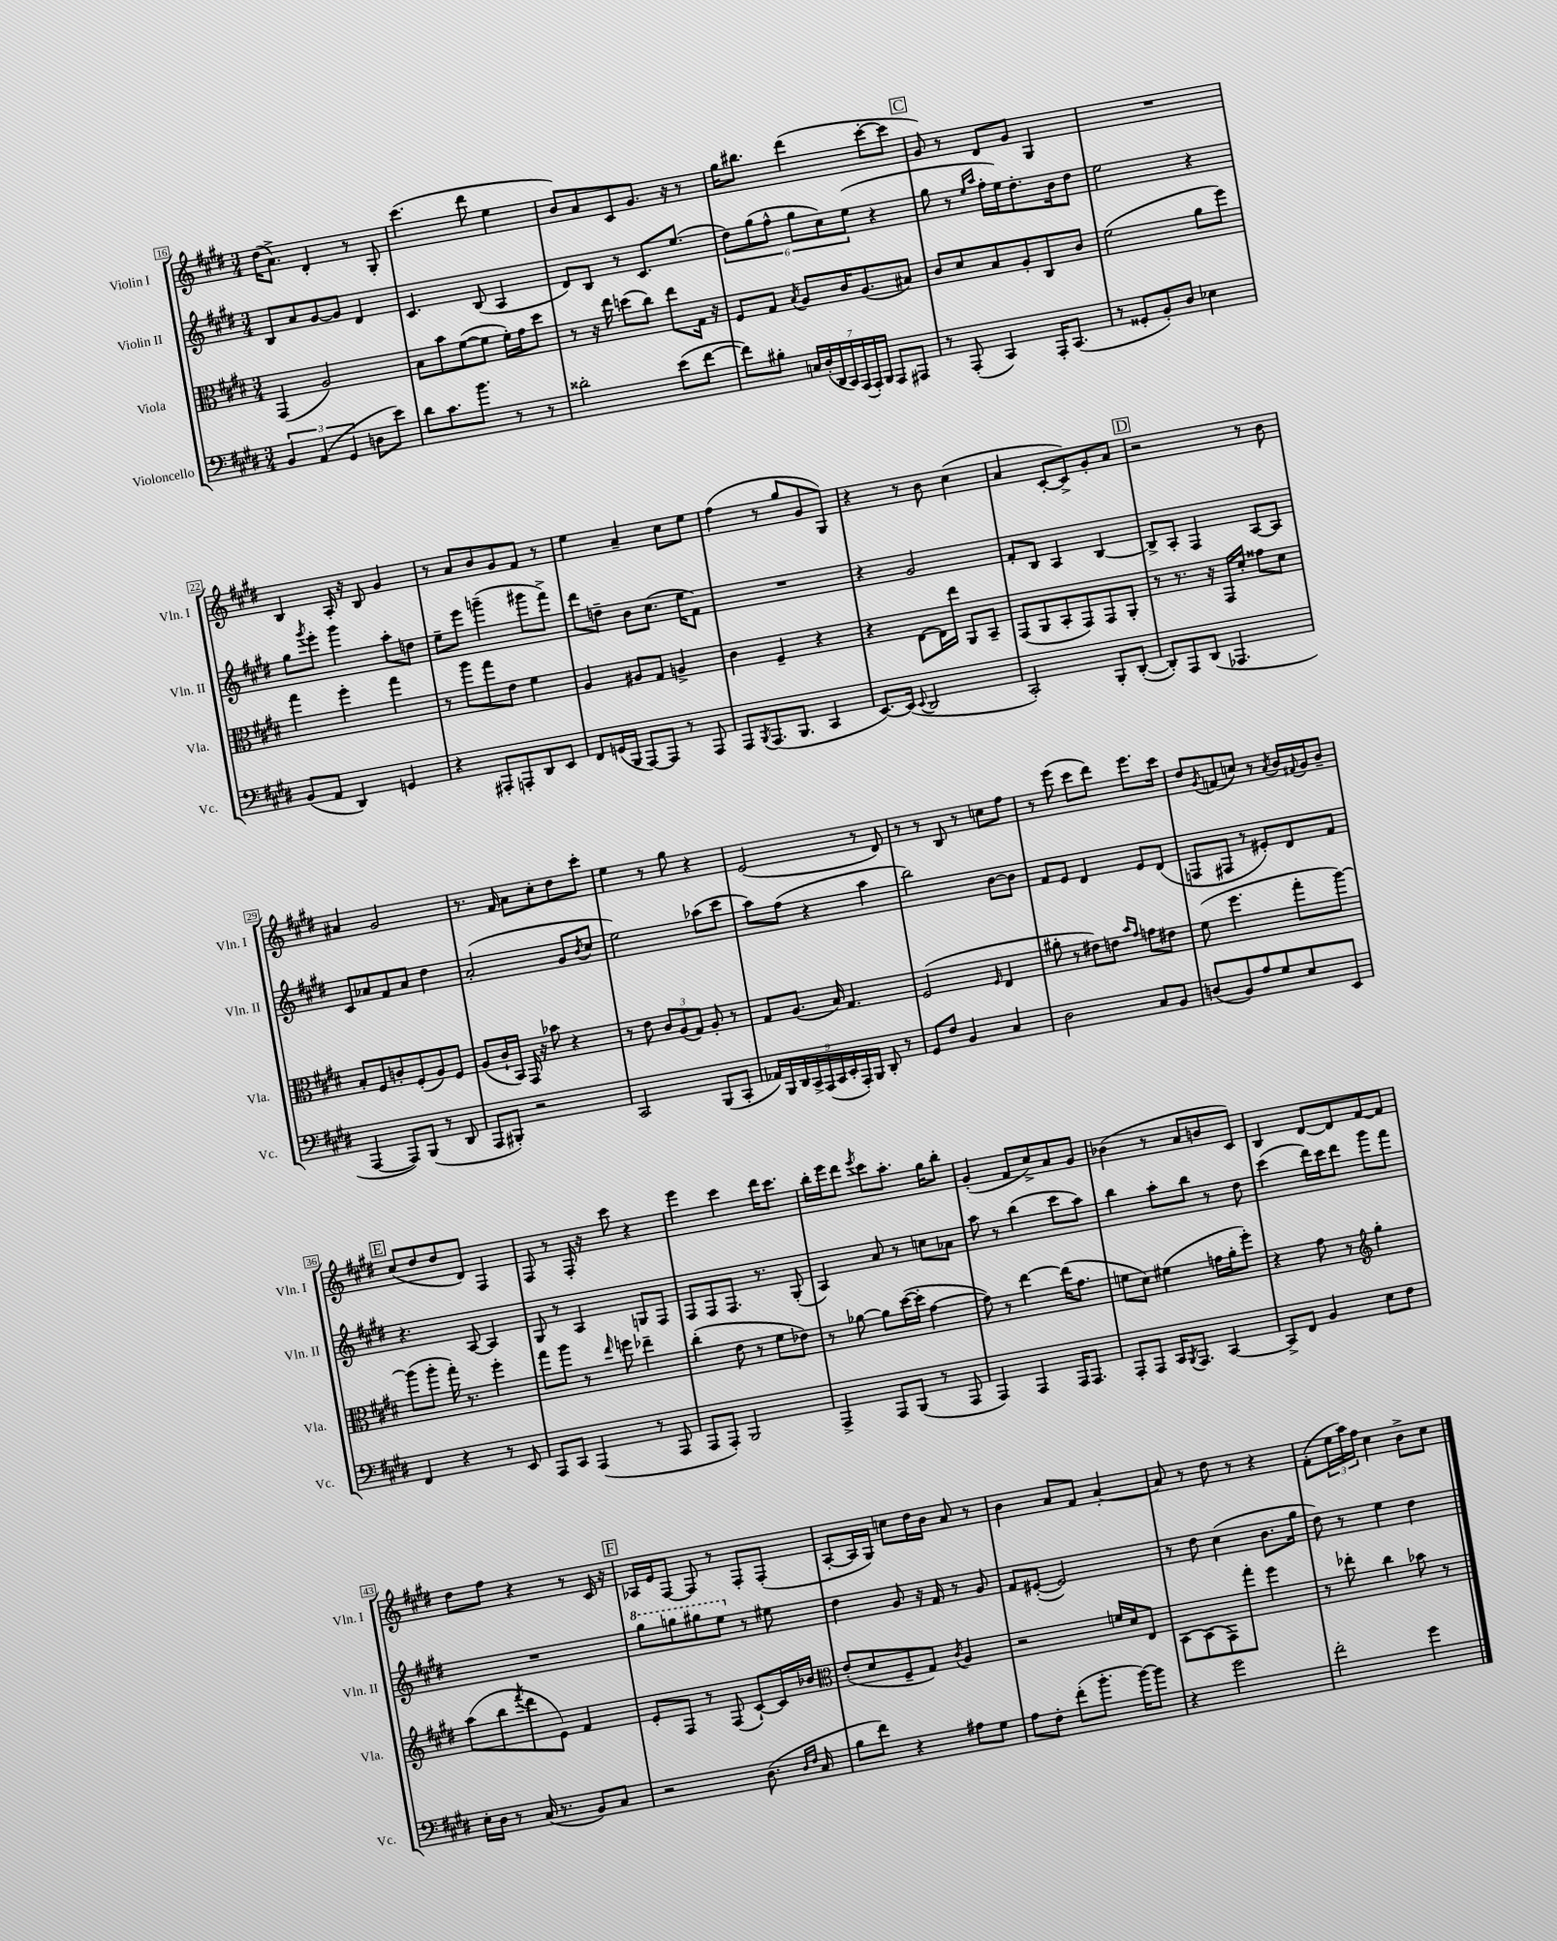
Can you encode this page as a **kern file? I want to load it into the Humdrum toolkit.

**kern	**kern	**kern	**kern
*staff4	*staff3	*staff2	*staff1
*clefF4	*clefC3	*clefG2	*clefG2
*k[f#c#g#d#]	*k[f#c#g#d#]	*k[f#c#g#d#]	*k[f#c#g#d#]
*M3/4	*M3/4	*M3/4	*M3/4
6BB/	(4GG#/	8B/L	(16dd#\LK
.	.	.	8.a^\J)
.	.	8a/	.
(6AA/	.	.	.
.	2A/)	[8g#/	4d#'/
6GG#/	.	.	.
.	.	8g#/]J	.
8D\L	.	4d#/	8r
8e\J)	.	.	8G#'/
=	=	=	=
8d#\L	8B\L	4.c#/	(4.ccc#\
8.c#\	8b\	.	.
.	([8f#\	.	.
8.b\J	.	.	.
.	8f#\]J	(8B/	8ddd#\
8r	16f#'\LL)	4A/	4ee\
.	16g#\J	.	.
8r	8dd#\J	.	.
=	=	=	=
2d##'\	8r	8d#/L)	8b/L)
.	16r	8B/J	8a/
.	16ee\	.	.
.	(8dd\L	8r	8c#/
.	8cc#\J)	8.c#/L	8.g#/J
(8e\L	8ee\L	.	.
.	.	(8.ee/J	16r
[8f#\J	16G#\Jk	.	8r
.	16r	.	.
=	=	=	=
8f#\]L)	8F#/L	12dd#\L)	16gg#\LK
.	.	.	8.bb#\J
.	.	(12gg#\	.
8B#'\J	8G#/J	.	.
.	.	12ff#^^\J	.
.	8qB/	.	.
28C/LL	8A/L	12gg#\L	(4ddd#\
(28D#'/	.	.	.
28DD#/	.	.	.
.	.	12cc#\)	.
28CC#/)	.	.	.
.	16c#/K	.	.
(28AAA/	.	.	.
.	.	(12ee\J	.
28AAA'/)	.	.	.
.	(8.A/	.	.
28BBB/JJ	.	.	.
8AAA/L	.	4r	[8ccc#'\L
8AAA#/J	8B#/J)	.	8ccc#\]J
=	=	=	=
8r	8c#/L	8gg#\	8g#/)
(8AAA'/	8d#/	8r	8r
.	.	16qqee/LL	.
.	.	16qqaa/JJ	.
4CC#/)	8B/	16ff#'\LL	8d#/L
.	.	16ee\J)	.
.	8A'/	8.dd#'\	8g#/J
16AAA'/LK	8C#/	.	4G#/
(8.CC#/J	.	16b\k	.
.	8c#/J	8dd#\J	.
=	=	=	=
8r	(2f#\	2ee\	2.r
8GG##'/L	.	.	.
8BB'/)	.	.	.
8D#/J	.	.	.
4E-\	8a\L	4r	.
.	8ff#\J)	.	.
=	=	=	=
(8BB/L	4gg#\	8gg#\L	4B/
.	.	8qggg#/	.
8AA/J	.	8eee'\J	.
4DD#/)	4ff#'\	4ggg#\	16A'/
.	.	.	16r
.	.	.	8B/
4GG/	4gg#\	8aa'\L	4g#/
.	.	8dd\J	.
=	=	=	=
4r	8r	8ee~\L	8r
.	8aa\L	8eee\J	8a/L
8AAA#'/L	8gg#\	(4ggg~\	8b/
8AAA'/	8e\J	.	8g#/
8DD#/	4f#\	8ggg#\L	8f#/J
8EE/J	.	8fff#^\J)	8r
=	=	=	=
8FF#/L	4A/	8ddd#\L	4ee\
(16GG/L	.	8dd~\J	.
16BBB/JJ	.	.	.
[8AAA/L)	8A#/L	8b\L	4a~/
8AAA/]J	8G#/J	(8.cc#\J	.
8r	4A^/	.	8cc#\L
.	.	16ee\LK	.
8AAA/	.	8f#\J)	8ee\J
=	=	=	=
8AAA/L	4c#\	2.r	(4ff#\
8qBBB/	.	.	.
(8.AAA/	.	.	.
.	4F#~/	.	8r
8.BBB/J	.	.	.
.	.	.	8gg#/L
4CC#/	4r	.	8g#/
.	.	.	8G#/J)
=	=	=	=
[8.EE/L)	4r	4r	4r
(16EE/]Jk	.	.	.
8qqEE/	.	.	.
2DD#/	[8E\L	2g#/	8r
.	16E\]L	.	8b\
.	16ee\JJ	.	.
.	8AA/L	.	(4cc#\
.	8BB~/J	.	.
=	=	=	=
2CC#'/)	(8GG#/L	8f#'/L	4a/
.	8AA/	8B/J	.
.	8BB'/	4A/	[8c#'/L
.	8GG#/)	.	8c#^/])
8BBB'/L	8GG#/	[4B/	8g#'/
([8DD#'/J	8AA'/J	.	8a/J
=	=	=	=
8DD#'/]L)	8r	8B^/]L	2r
8AAA/	8.r	8A'/J	.
(8DD#/J	.	4F#/	.
.	16r	.	.
4.AAA-/	16GG#/LL	.	.
.	16d#'/JJ	.	.
.	8g##\L	[8A/L	8r
.	8d#\J	8A/]J	8b\
=	=	=	=
[4AAA/	8B'/L	8c#/L	4a#/
.	8F#/	8a-/	.
8AAA/]L)	8c'/	8f#/	2g#/
(8BBB/J	(8F#'/	8a-/J	.
8r	8A/)	4dd#\	.
8DD#/	8F#/J	.	.
=	=	=	=
8AAA/L	(8A/L	(2a'/	8.r
8BBB#'/J)	16c#`/L	.	.
.	16BB/JJ)	.	16f#/
2r	16GG#/	.	8a\L
.	16r	.	.
.	8b-\	.	8cc#'\
.	4r	8g#/L	8dd#\
.	.	8qb/	.
.	.	8cc#/J	8ccc#'\J
=	=	=	=
2CC#/	8r	2ee\)	4ee\
.	8e\	.	.
.	12c#/L	.	8r
.	(12A/	.	.
.	.	.	8gg#\
.	12G#/J)	.	.
(8BBB/L	8A'/	(8aa-\L	4r
8CC#'/J	8r	8ccc#\J	.
=	=	=	=
18AA-/LL)	8G#/L	8aa\L)	(2e/
18BBB/	.	.	.
18DD#/	.	.	.
.	(8.A/J	(8ff#\J	.
18CC#^/	.	.	.
(18AAA/	.	.	.
.	.	4r	.
18CC#/	.	.	.
.	16B/)	.	.
18EE'/	.	.	.
.	4.G#/	.	.
18AAA'/)	.	.	.
18BBB/JJ	.	.	.
8DD#'/	.	4aa\	8r
8r	.	.	8d#/)
=	=	=	=
8GG#/L	(2F#/	2bb\)	8r
8F#/J	.	.	8r
4BB/	.	.	8B/
.	.	.	8r
.	16qqF#/	.	.
4C#/	4E/	[8b\L	8cc\L
.	.	8b\]J	8ff#\J
=	=	=	=
2D#\	8a#'\	8f#/L	8r
.	8r	8e/J	(8eee\
.	8e#\L)	4d#/	8ccc#\L
.	8e\J	.	8ddd#\J)
.	16qqb/LL	.	.
.	16qqg#/JJ	.	.
8C#/L	8g\L	8e/L	8.eee\L
8BB/J	8e#\J	(8d#/J	.
.	.	.	16ccc#\Jk
=	=	=	=
(8D/L	(8f#\	8F/L	8dd#/L
.	.	.	8qg#/
8BB/)	4.ff#\	8F#/J	(8f/
8A/	.	8r	8cc/J)
8G#/	.	8e#'/L)	8r
.	.	.	8qa/
8E/	8gg#'\L	8d#/	16b/LL
.	.	.	8qqf#/
.	.	.	16g#/J
8EE/J	[8aa\J)	8f#/J	8b~/J
=	=	=	=
4FF#/	(8aa\]L	4.r	(8cc#/L
.	8aa'\J	.	8dd#/
4r	16gg#'\)	.	8dd#/
.	8.r	.	.
.	.	[8A/	8d#/J)
8r	4ff#'\	4A/]	4F#/
8EE/	.	.	.
=	=	=	=
8AAA/L	8gg#\L	8G#/	8F#/
8CC#/J	8aa\J	8r	8r
(4AAA/	8r	4A/	16F#'/
.	.	.	16r
.	16qqee/	.	.
.	8ff\	.	8ccc#\
8r	4ee-~\	8G/L	4r
8AAA/	.	8F#/J	.
=	=	=	=
8AAA/L	(4cc#'\	8F#/L	4eee\
8AAA'/J)	.	8F#/	.
2BBB/	8e\	8.F#/J	4ccc#\
.	8r	.	.
.	.	8.r	.
.	8f#\L	.	16ddd#\LK
.	.	.	8.ccc#\J
.	8e-\J)	(8G#'/	.
=	=	=	=
4AAA^/	8r	4A/)	16bb'\LL
.	.	.	16eee\J
.	[8a-\	.	8ddd#\J
.	.	.	8qeee/
8AAA/L	8a-\]L	8a/	8ccc#\L
(8BBB/J	([16dd#\L	8r	8.aa'\J
.	16dd#'\]JJ	.	.
8r	[4g#\	8cc\L	.
.	.	.	16gg#\LK
8AAA/	.	8a-\J	8bb'\J
=	=	=	=
4AAA/)	8g#\])	8aa\	(4g#'/
.	8r	8r	.
4AAA/	[4ee\	(4bb\	8f#/L
.	.	.	8cc#^/)
16AAA/LK	(16ee\]LK	8ccc#\L	8a/
8.AAA/J	8.g#\J	.	.
.	.	8aa\J)	8g#/J
=	=	=	=
8AAA'/L	8f\L	4bb\	(4b-\
8AAA/J	8d#\J)	.	.
16CC#/LK	(4f#\	8aa'\L	8r
8qBBB/	.	.	.
8.AAA/J	.	.	.
.	.	8bb\J	8a/L
[4CC#/	16g\LL	8r	8b/
.	16a'\J	.	.
.	8ff#'\J)	8dd#\	8c#/J)
=	=	=	=
8CC#^/]L	4r	(4ccc#\	4B/
8FF#/J	.	.	.
4BB/	8g#\	16ddd#\LL)	[8d#/L
.	.	16ccc#\J	.
.	8r	8ddd#\J	8d#/]
*	*clefG2	*	*
8E\L	4gg#'\	8ggg#\L	[8f#/
8F#\J	.	8fff#\J	8f#/]J
=	=	=	=
16E'\LL	(8aa\L	2.r	8dd#\L
16D#\JJ	.	.	.
8r	8bb\	.	8ff#\J
.	8qfff#/	.	.
(16C#/	8ddd#\	.	4r
8.r	.	.	.
.	8e\J)	.	.
8BB/L)	4f#/	.	8r
8C#/J	.	.	16c#/
.	.	.	16r
=	=	=	=
2r	8e'/L	8ggg#\L	16A-/LL
.	.	.	16e/J
.	8F#/J	8ggg\	[8F#/J
.	8r	8ggg#\	8F#/]
.	(8F#/	8eee\J	8r
(8.D#\	[8c#`/L)	8r	8F#'/L
.	16c#/]L	8ee#\	(8F#'/J
16qqD#/LL	.	.	.
16qqF#/JJ	.	.	.
16C#/	16b-/JJ	.	.
=	=	=	=
*	*clefC3	*	*
8B\L	(8e'/L	4dd#\	[8A'/L
8f#\J)	8d#/	.	16A/]L
.	.	.	16G#/JJ)
4r	8F#~/	8g#/	8cc\L
.	8G#/J)	16r	16dd#\L
.	.	16f#/	16b\JJ
.	8qc#/	.	.
8A#\L	4A/	8r	8a/
8G#\J	.	8g#/	8r
=	=	=	=
8A\L	2r	8f#/L	4b\
8F#'\J	.	([8e#'/J	.
(8f#'\L	.	2e#/])	8a/L
8.b'\J	.	.	8f#/J
.	16f/LL	.	[4a'/
[16b\LK)	16d#/J	.	.
8b\]J	8E/J	.	.
=	=	=	=
4r	[8BB\L	8r	8a/]
.	(8BB\]	8dd#\	8r
2g#\	8GG#\)	(4cc#\	8dd#\
.	8gg#'\J	.	8r
.	4ff#\	8.b\L	4r
.	.	16gg#\Jk	.
=	=	=	=
2f#'\	8r	8dd#\)	(8f#'\L
.	8ee-'\	8r	24ee\L
.	.	.	24aa\)
.	.	.	24ff#\JJ
.	4cc#\	4ee\	4cc#\
4g#\	8b-\	4dd#\	8b^\L
.	8r	.	8cc#\J
==	==	==	==
*-	*-	*-	*-
